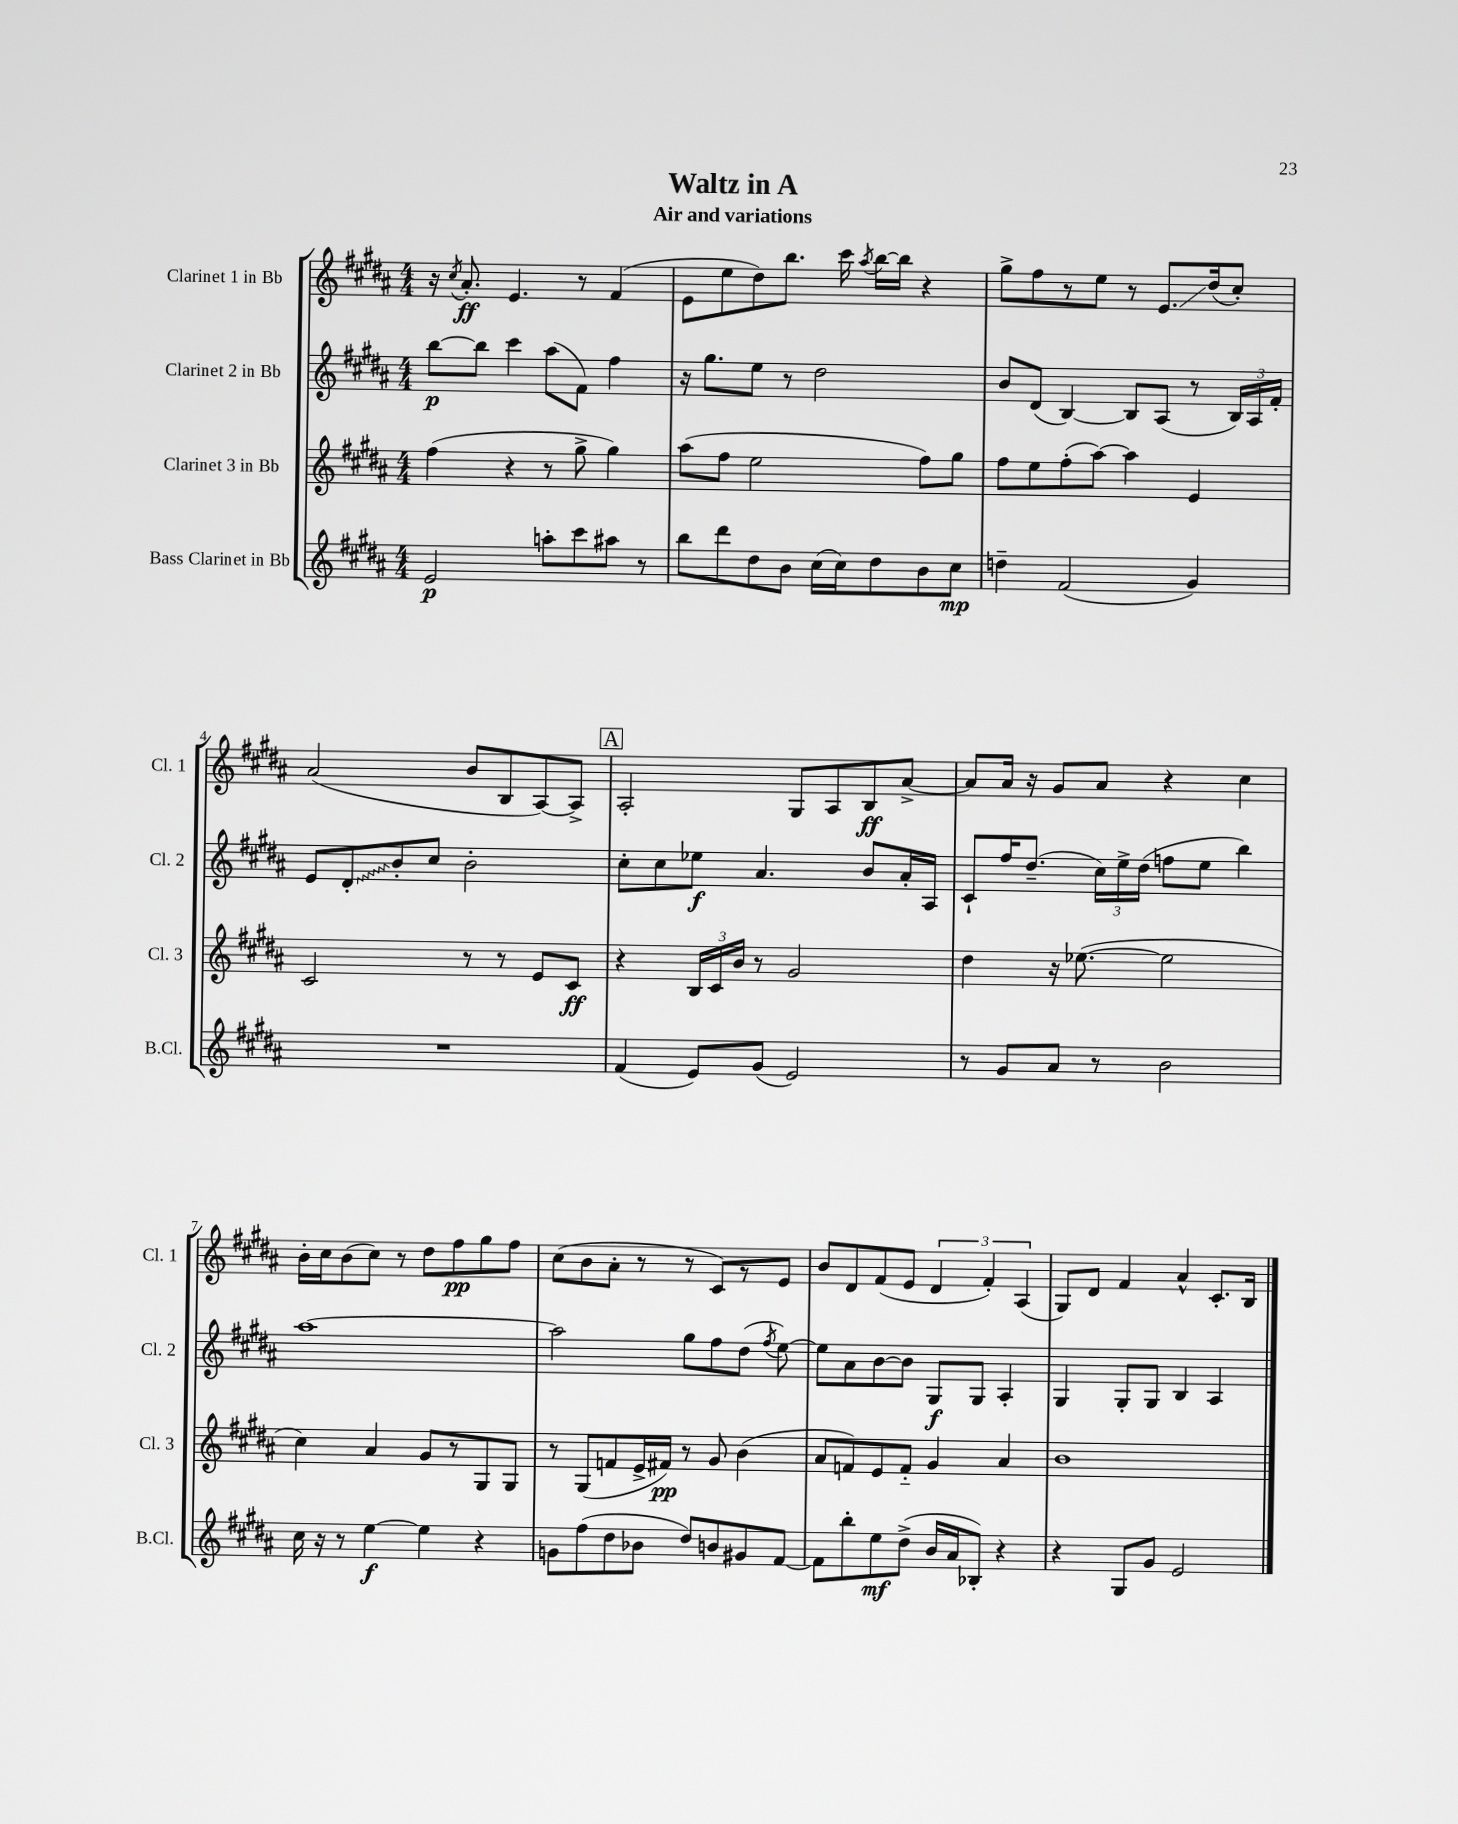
\header { title = "Waltz in A" subtitle = "Air and variations" }
<<
\new StaffGroup <<
\new Staff = "s0" \with { instrumentName = "Clarinet 1 in Bb" shortInstrumentName = "Cl. 1" } {
    \clef treble \key b \major \numericTimeSignature \time 4/4
    \autoBeamOff r16 \acciaccatura { cis''8 } ais'8.-.\ff e'4. r8 fis'4( |
    e'8[ e''8 dis''8) b''8.] cis'''16 \acciaccatura { ais''8 } b''16[~ b''16] r4 |
    gis''8[-> fis''8 r8 e''8] r8 e'8.[\glissando dis''16( cis''8]-.) |
    ais'2( b'8[ b8 ais8~) ais8]-> |
    \mark \markup { \box "A" } ais2-. gis8[ ais8 b8\ff ais'8]~-> |
    ais'8[ ais'16] r16 gis'8[ ais'8] r4 cis''4 |
    b'16[-. cis''16 b'8( cis''8]) r8 dis''8[ fis''8\pp gis''8 fis''8] |
    cis''8[( b'8 ais'8]-. r8 r8 cis'8[) r8 e'8] |
    b'8[ dis'8 fis'8( e'8] \tuplet 3/2 { dis'4 fis'4-.) ais4( } |
    gis8[) dis'8] fis'4 ais'4-^ cis'8.[-. b16] \bar "|." |
}
\new Staff = "s1" \with { instrumentName = "Clarinet 2 in Bb" shortInstrumentName = "Cl. 2" } {
    \clef treble \key b \major \numericTimeSignature \time 4/4
    \autoBeamOff b''8[~\p b''8] cis'''4 ais''8[( fis'8]) fis''4 |
    r16 gis''8.[ e''8] r8 dis''2 |
    b'8[ dis'8]( b4~) b8[ ais8]( r8 \tuplet 3/2 { b16[) ais16 fis'16]-. } |
    e'8[ \once \override Glissando.style = #'zigzag dis'8-.\glissando b'8-. cis''8] b'2-. |
    \mark \markup { \box "A" } cis''8[-. cis''8 ees''8]\f ais'4. b'8[ ais'16-. ais16] |
    cis'8[-! fis''16 dis''8.]--( \tuplet 3/2 { cis''16[) e''16-> dis''16]( } f''8[ e''8] b''4) |
    ais''1~ |
    ais''2 gis''8[ fis''8 dis''8]( \acciaccatura { fis''8 } e''8~) |
    e''8[ ais'8 b'8~ b'8] gis8[\f gis8] ais4-. |
    gis4 gis8[-. gis8] b4 ais4 \bar "|." |
}
\new Staff = "s2" \with { instrumentName = "Clarinet 3 in Bb" shortInstrumentName = "Cl. 3" } {
    \clef treble \key b \major \numericTimeSignature \time 4/4
    \autoBeamOff fis''4( r4 r8 gis''8-> gis''4) |
    ais''8[( fis''8] e''2 fis''8[) gis''8] |
    fis''8[ e''8 fis''8-.( ais''8]~) ais''4 e'4 |
    cis'2 r8 r8 e'8[ cis'8]\ff |
    \mark \markup { \box "A" } r4 \tuplet 3/2 { b16[ cis'16 b'16] } r8 gis'2 |
    dis''4 r16 ees''8.~( ees''2 |
    cis''4) ais'4 gis'8[ r8 gis8 gis8] |
    r8 gis8[( f'8 e'16-> fis'16]\pp) r8 gis'8 b'4( |
    ais'8[ f'8) e'8 f'8]-_ gis'4 ais'4 |
    b'1 \bar "|." |
}
\new Staff = "s3" \with { instrumentName = "Bass Clarinet in Bb" shortInstrumentName = "B.Cl." } {
    \clef treble \key b \major \numericTimeSignature \time 4/4
    \autoBeamOff e'2\p a''8[-. cis'''8 ais''8] r8 |
    b''8[ dis'''8 dis''8 b'8] cis''16[( cis''16) dis''8 b'8 cis''8]\mp |
    d''4-- fis'2( gis'4) |
    R1 |
    \mark \markup { \box "A" } fis'4( e'8[) gis'8]( e'2) |
    r8 gis'8[ ais'8] r8 b'2 |
    cis''16 r16 r8 e''4~\f e''4 r4 |
    g'8[ fis''8( dis''8 bes'8] dis''8[) b'8 gis'8 fis'8]~ |
    fis'8[ b''8-. e''8\mf dis''8]->( b'16[ ais'16 bes8]-.) r4 |
    r4 gis8[ gis'8] e'2 \bar "|." |
}
>>
>>
